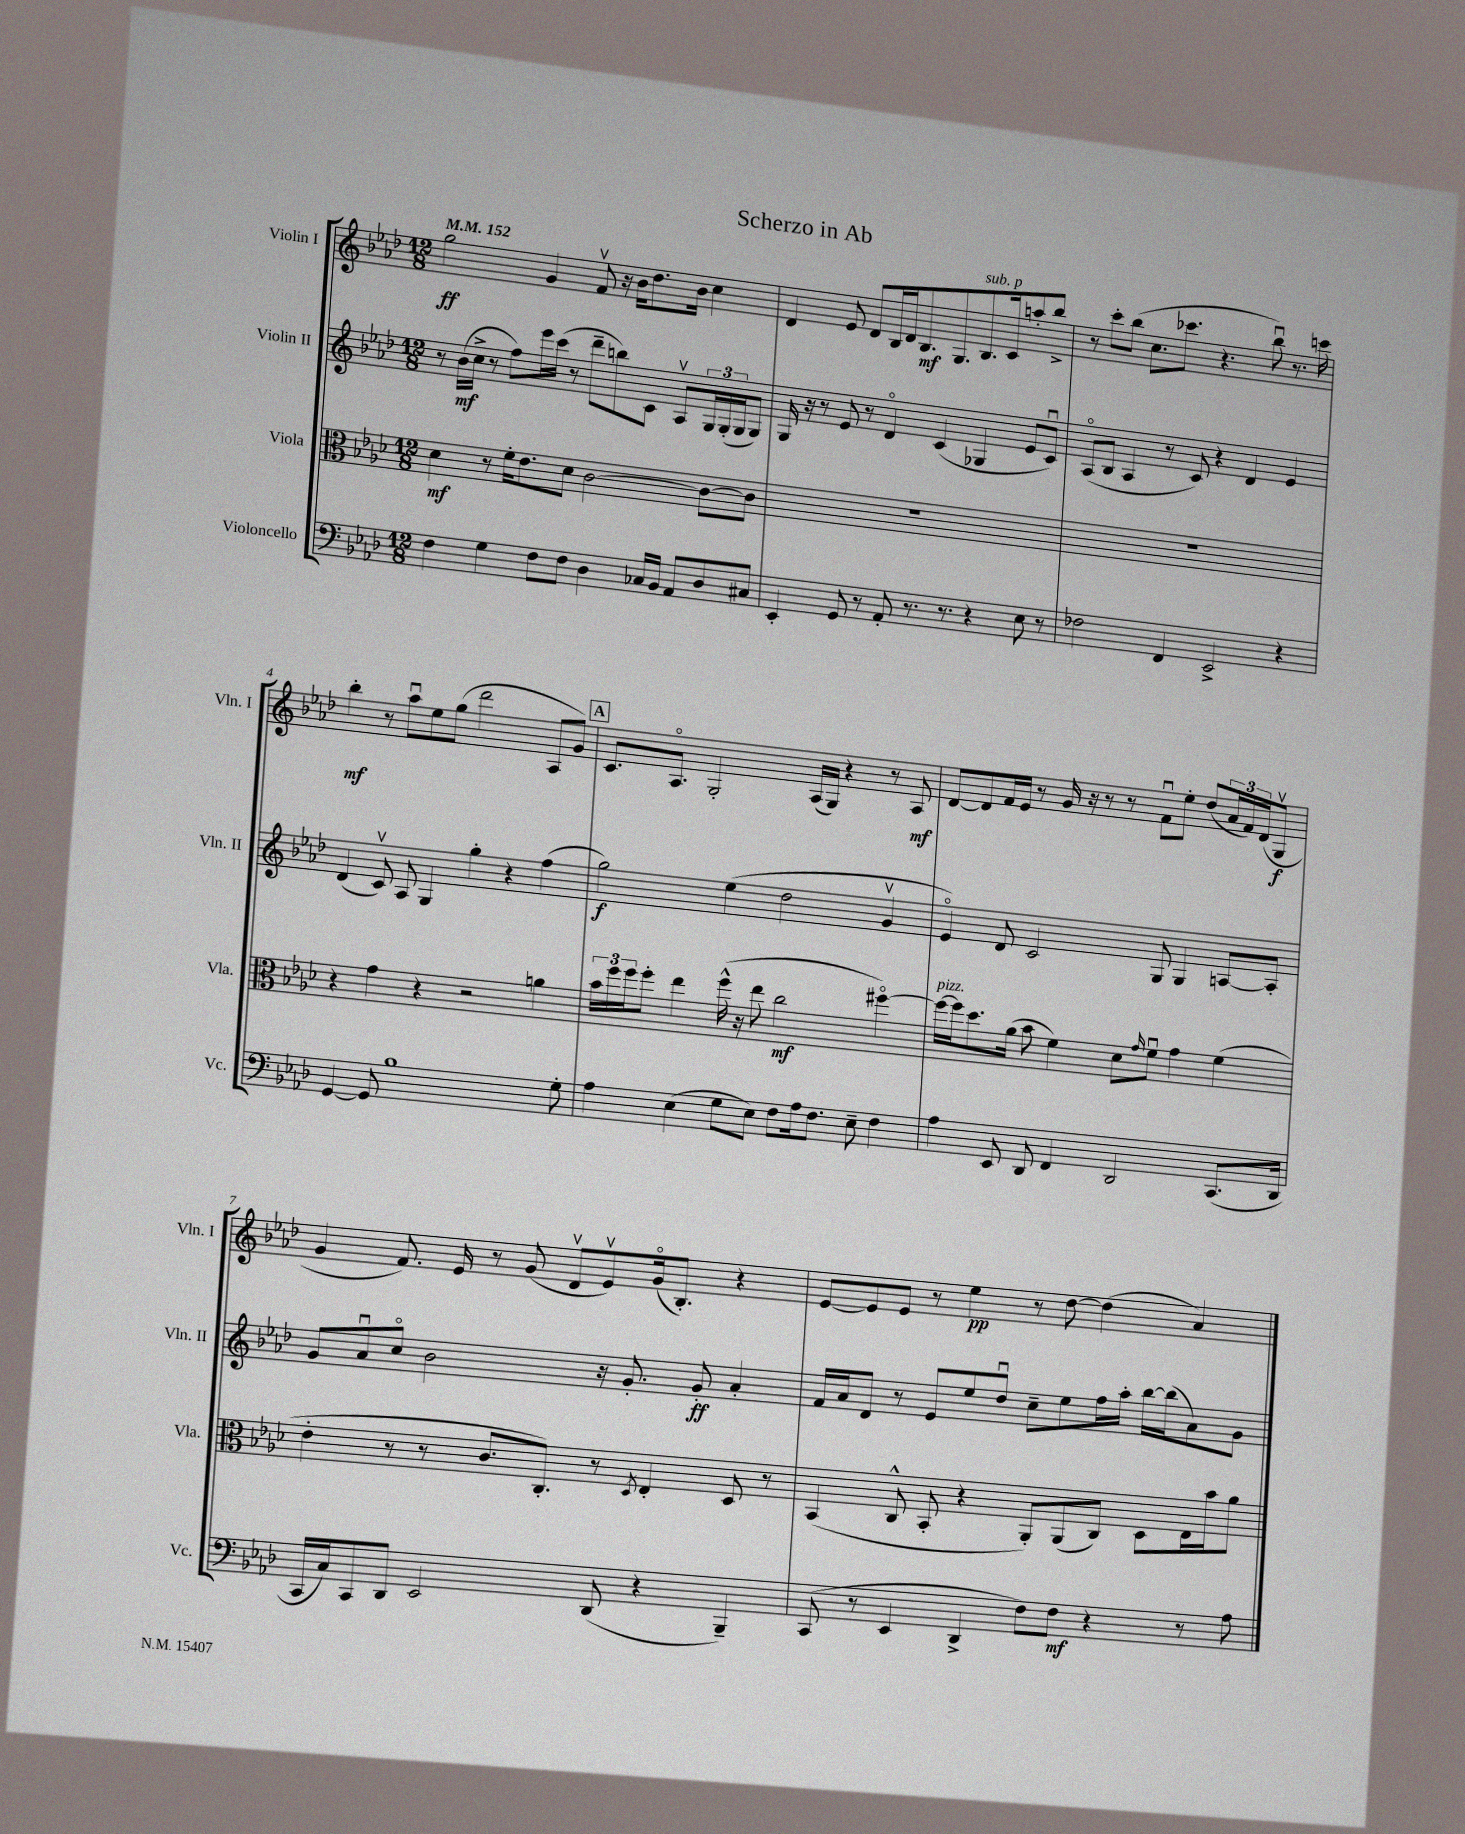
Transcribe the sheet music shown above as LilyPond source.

\header { title = "Scherzo in Ab" }
<<
\new StaffGroup <<
\new Staff = "s0" \with { instrumentName = "Violin I" shortInstrumentName = "Vln. I" } {
    \clef treble \key aes \major \numericTimeSignature \time 12/8 \tempo 4 = 152
    g''2\ff g'4 f'8\upbow r16 bes'16 des''8. bes'16 c''4 |
    des'4 ees'8 des'8 bes16 des'16 bes8.\mf g8. bes8.^\markup { \italic "sub. p" } c'16 a''8-. bes''8-> |
    r8 c'''8-. bes''8( c''8. ces'''8. r4. bes''8\downbow) r8. c'''16 |
    bes''4-.\mf r8 aes''8\downbow ees''8 g''8( des'''2 aes8 g'8) |
    \mark \markup { \box "A" } c'8. aes8.\flageolet g2-. aes16( g16) r4 r8 aes8\mf |
    des'8~ des'8 f'16 ees'16 r8 g'16 r16 r8 r8 f'8\downbow ees''8-. des''8( \tuplet 3/2 { aes'16 f'16) des'16( } g8\upbow\f |
    g'4 f'8.) ees'16 r8 g'8( des'8\upbow ees'8\upbow) g'16\flageolet( bes8.-.) r4 |
    ees'8~ ees'8 ees'8 r8 ees''4\pp r8 des''8~ des''4( aes'4) \bar "|." |
}
\new Staff = "s1" \with { instrumentName = "Violin II" shortInstrumentName = "Vln. II" } {
    \clef treble \key aes \major \numericTimeSignature \time 12/8
    r8 bes'16\mf( c''16-> r8 f''8) ees'''16 c'''16( r8 des'''8-- b''8) c'8 aes8\upbow \tuplet 3/2 { g16 g16-.( g16 } g8) |
    g16 r16 r8 ees'8 r8 des'4\flageolet c'4( ges4 ees'8 c'8\downbow) |
    aes8\flageolet( bes8 aes4 r8 c'8) r4 des'4 ees'4 |
    des'4( c'8\upbow) aes8 g4 g''4-. r4 f''4( |
    \mark \markup { \box "A" } g''2\f) ees''4( des''2 g'4\upbow |
    ees'4\flageolet) des'8 c'2 g8 g4 a8~ a8-. |
    g'8 aes'8\downbow c''8\flageolet bes'2 r16 g'8.-. g'8-.\ff aes'4-. |
    f'16 aes'16 des'8 r8 ees'8 ees''8 des''8\downbow c''8-- ees''8 f''16 aes''16-. bes''16~ bes''16( aes'8) g'8 \bar "|." |
}
\new Staff = "s2" \with { instrumentName = "Viola" shortInstrumentName = "Vla." } {
    \clef alto \key aes \major \numericTimeSignature \time 12/8
    des'4\mf r8 f'16-. ees'8. des'8 c'2~ c'8~ c'8 |
    R1. |
    R1. |
    r4 g'4 r4 r2 a'4 |
    \mark \markup { \box "A" } \tuplet 3/2 { bes'16 f''16 f''16 } f''8-. ees''4 f''16-^( r16 ees''8 c''2\mf fis''4~\flageolet) |
    fis''16~^\markup { \italic "pizz." } fis''16 des''8. aes'16( bes'8 f'4) des'8 \grace { g'16 } f'8\downbow g'4 f'4( |
    ees'4-. r8 r8 c'8. c8.-.) r8 \acciaccatura { des8 } ees4-. des8 r8 |
    bes,4( c8-^ bes,8-. r4 aes,8-.) aes,8( c8) des8 ees16 bes'16 aes'8 \bar "|." |
}
\new Staff = "s3" \with { instrumentName = "Violoncello" shortInstrumentName = "Vc." } {
    \clef bass \key aes \major \numericTimeSignature \time 12/8
    f4 g4 f8 f8 des4 ces16 bes,16 aes,8 des8 cis8 |
    ees,4-. g,8 r8 aes,8-. r8. r8. r4 ees8 r8 |
    fes2 f,4 ees,2-> r4 |
    g,4~ g,8 bes1 g8-. |
    \mark \markup { \box "A" } aes4 ees4( g8 ees8) f8 aes16 f8. ees8-- f4 |
    aes4 ees,8 des,8 f,4 des,2 c,8.( des,16 |
    c,16 c16) c,8 des,8 ees,2 des,8( r4 bes,,4--) |
    c,8( r8 ees,4 des,4-> f8) f8\mf r4 r8 aes8 \bar "|." |
}
>>
>>
